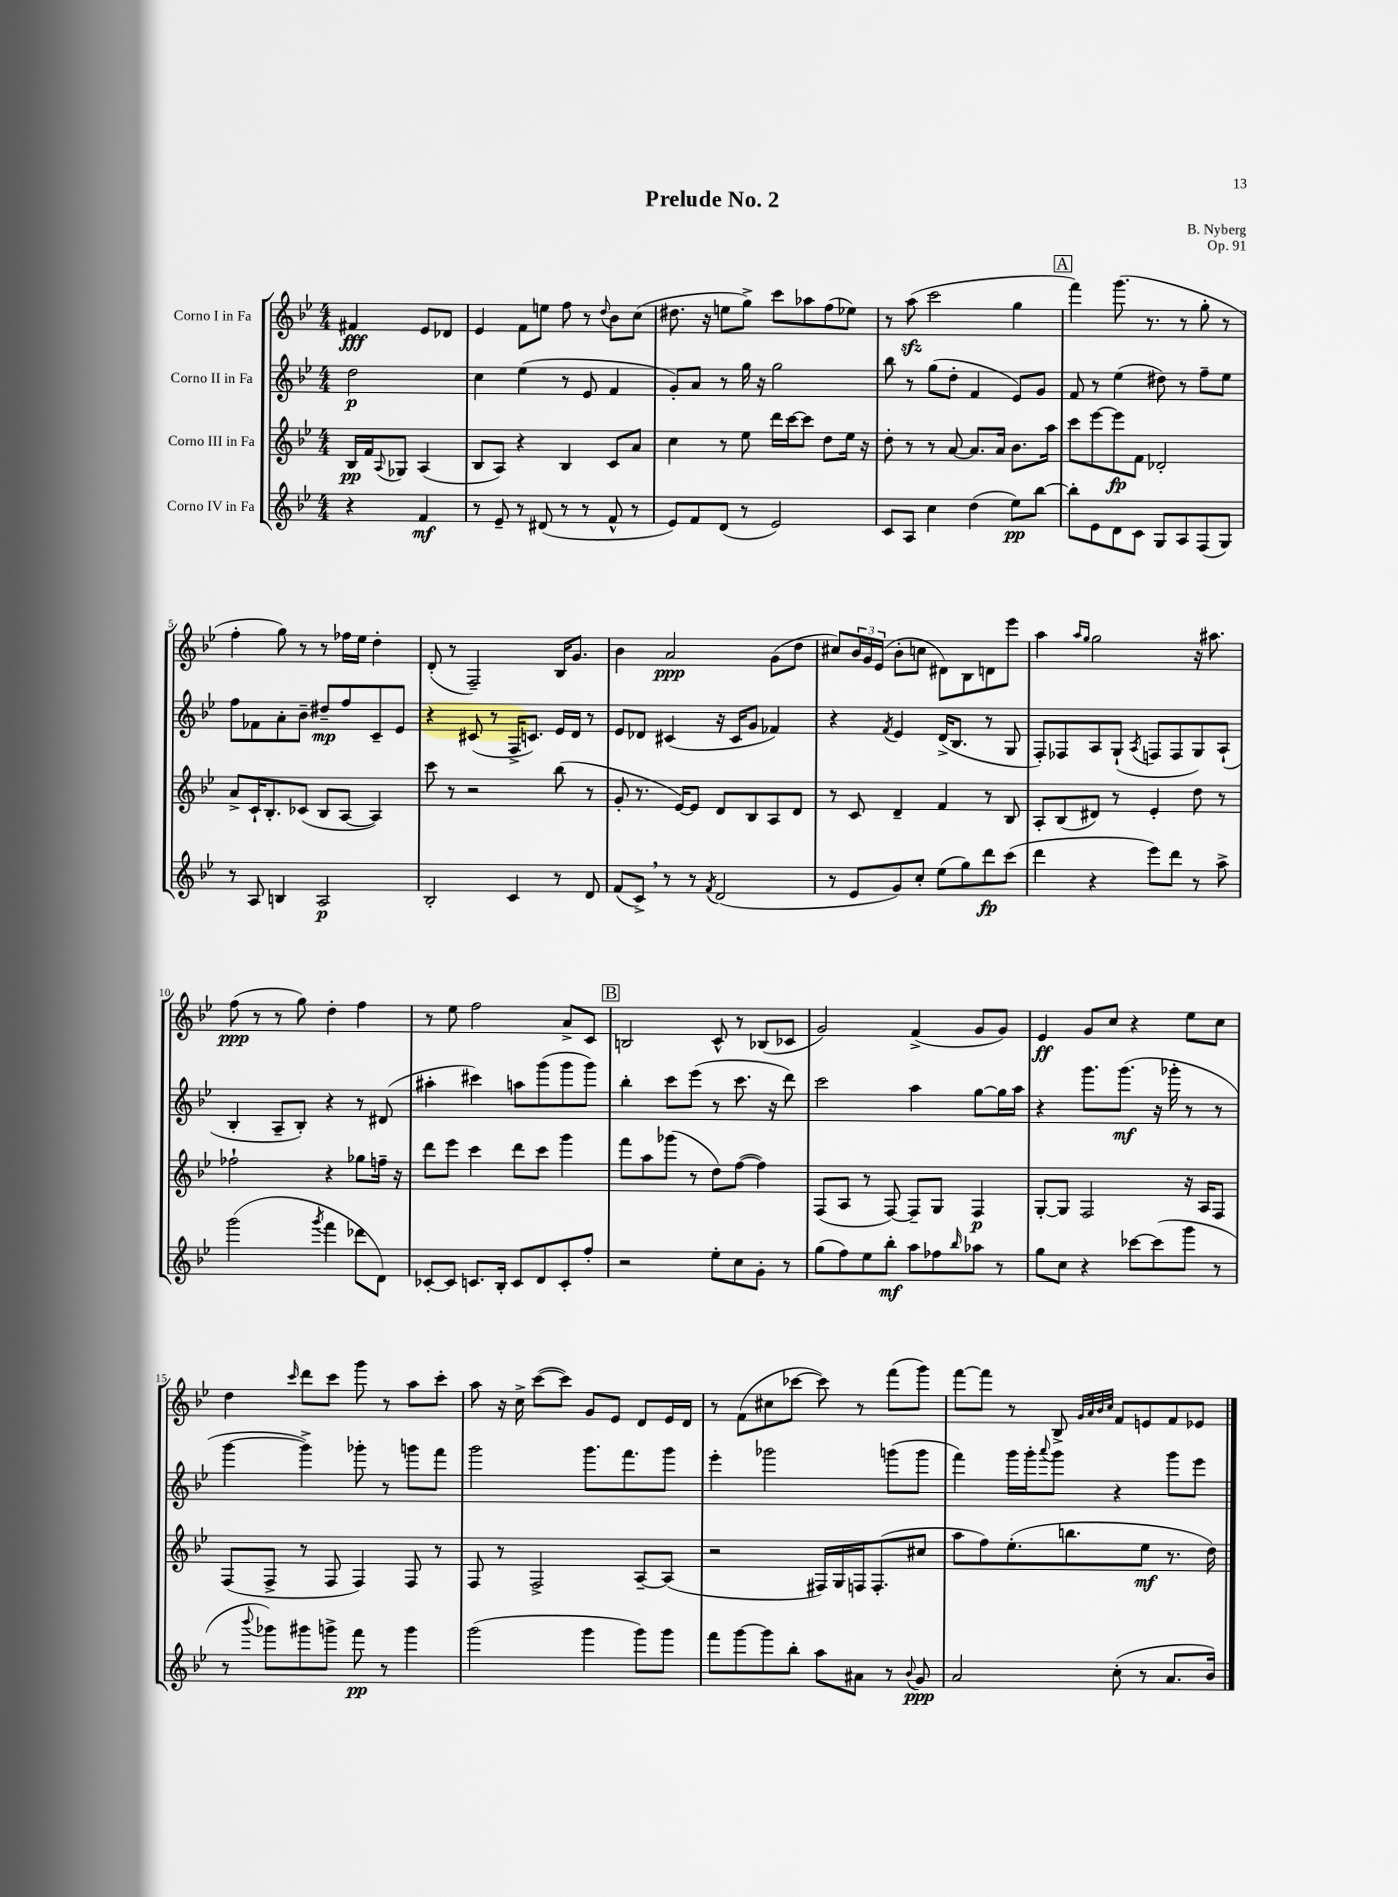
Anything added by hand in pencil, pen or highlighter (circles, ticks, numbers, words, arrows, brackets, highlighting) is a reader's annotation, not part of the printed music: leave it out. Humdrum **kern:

**kern	**kern	**kern	**kern
*staff4	*staff3	*staff2	*staff1
*clefG2	*clefG2	*clefG2	*clefG2
*k[b-e-]	*k[b-e-]	*k[b-e-]	*k[b-e-]
*M4/4	*M4/4	*M4/4	*M4/4
4r	16B-	2dd	4f#
.	16f	.	.
.	8qqA	.	.
.	8G-	.	.
4f	(4A	.	8e-
.	.	.	8d-
=	=	=	=
8r	8B-	4cc	4e-
8e-~	8A)	.	.
8r	4r	(4ee-	8f
(8d#	.	.	8ee
8r	4B-	8r	8ff
8r	.	8e-	8r
.	.	.	8qqdd
8f^^	8c	4f	8b-
8r	8a	.	(8cc
=	=	=	=
8e-)	4cc	8g')	8.dd#
8f	.	8a	.
.	.	.	16r
(8d	8r	8r	8ee
8r	8ee-	16gg	8gg^)
.	.	16r	.
2e-)	16ddd	2gg	8ccc
.	[16ccc	.	.
.	8ccc]	.	8aa-
.	8dd	.	(8ff
.	16ee-	.	8ee-)
.	16r	.	.
=	=	=	=
8c	8dd'	8bb-	8r
8A	8r	8r	(8aa
4cc	8r	(8gg	2ccc
.	[8a	8dd'	.
(4dd	8.a]	4f	.
.	16a	.	.
8ee-)	8.b-	8e-)	4gg
[8bb-	.	8g	.
.	16aa	.	.
=	=	=	=
8bb-']	8ccc	8f	4fff)
8e-	[8eee-	8r	.
8d	8eee-]	(4ee-	(8.ggg
8c	8f	.	.
.	.	.	8.r
8G	2d-'	8dd#)	.
8A	.	8r	8r
(8F	.	8ff~	8gg'
8G)	.	8ee-	8r
=	=	=	=
8r	8a^	8ff	4ff'
8A	16c`	8f-	.
.	8.B-'	.	.
4B	.	8a'	8gg)
.	(8c-	8b-~	8r
2A	8B-	8dd#~	8r
.	[8A	8ff	16ff-
.	.	.	16ee-
.	4A])	8c~	4dd'
.	.	8e-	.
=	=	=	=
2B-'	8ccc	4r	(8d'
.	8r	.	8r
.	2r	(8c#	2F~)
.	.	8r	.
4c	.	16F^	.
.	.	8.c)	.
8r	(8bb-	16e-	16B-
.	.	16d	8.g
8d	8r	8r	.
=	=	=	=
(8f	8g'	8e-	4b-
8c^)	8.r	8d-	.
8r	.	(4c#	2a
.	[16e-)	.	.
8r	8e-]	.	.
8qf	.	.	.
(2d	8d	16r	.
.	.	16c#	.
.	8B-	8g	.
.	8A	4f-)	(8g
.	8d	.	8dd
=	=	=	=
8r	8r	4r	8cc#)
8e-	8c	.	24b-
.	.	.	24g
.	.	.	(24e-
.	.	8qf	.
8g)	4d~	4e-	8b-'
8cc'	.	.	8cc
(8ee-	4f	(16d^	8d#)
.	.	8.B-	.
8gg)	.	.	8B-
8ddd	8r	8r	8d
(8ccc	8B-	8G	8eee-
=	=	=	=
4ddd	8A'	8F')	4aa
.	(8B-	8F-	.
.	.	.	16qqaa
.	.	.	16qqgg
4r	8d#)	8A	2gg
.	8r	(8G`	.
.	.	8qA	.
8eee-)	4e-'	8F	.
8ddd	.	8F	.
8r	8dd	8G)	16r
.	.	.	8.aa#
8aa^	8r	(8A`	.
=	=	=	=
(2ggg	2ff-`	4B-'	(8ff
.	.	.	8r
.	.	8A~	8r
.	.	8B-')	8gg)
8qggg	.	.	.
4fff	4r	4r	4dd'
8ddd-	8gg-	8r	4ff
8d)	16ff~	(8d#	.
.	16r	.	.
=	=	=	=
[8c-'	8ddd	4aa#'	8r
8c-]	8eee-	.	8ee-
8.c	4ccc	4ccc#)	2ff
16B-'	.	.	.
8c	8ddd	8aa	.
8d	8ccc	(8ggg	.
8c'	4ggg	8ggg	8a^
8ff'	.	8ggg)	8c
=	=	=	=
2r	8fff	4bb-'	2B
.	8aa	.	.
.	(8ggg-	8ccc	.
.	8r	(8eee-	.
8ee-'	8dd)	8r	8c^^
8cc	([8ff	8.ccc	8r
8g'	4ff])	.	(8B-
.	.	16r	.
8r	.	8ddd)	8c-
=	=	=	=
(8gg	(8F	2ccc	2g)
8ff)	8A	.	.
8ee-	8r	.	.
8bb-'	[8F)	.	.
8aa	8F~]	4aa	(4f^
8ff-	8G	.	.
16qqbb-	.	.	.
8aa-	4F	[8gg	8g
8r	.	16gg]	8g)
.	.	16aa	.
=	=	=	=
8gg	[8G'	4r	4e-
8cc	8G]	.	.
4r	2F	8.ggg	8g
.	.	.	8cc
.	.	(8.ggg	.
[8ccc-	.	.	4r
(8ccc-]	.	16r	.
.	.	16ggg-'	.
8ggg	16r	8r	8ee-
.	16A	.	.
8r	8F	8r	8cc
=	=	=	=
8r	(8F	[4ggg	4dd
8qqbbb-	.	.	.
8ggg-)	8F^	.	.
.	.	.	16qqccc
8ggg#	8r	4ggg^])	8ddd
8ggg^	8F	.	8ccc
8fff	4F)	8ggg-'	8ggg
8r	.	8r	8r
4ggg	8F	8ggg	8aa
.	8r	8fff	8ccc'
=	=	=	=
(2ggg	8F	2ggg	8aa
.	8r	.	16r
.	.	.	16cc^
.	2F^	.	([8ccc
.	.	.	8ccc])
4ggg	.	8.ggg	8g
.	.	.	8e-
.	.	8.fff	.
8ggg)	[8A~	.	8d
8ggg	(8A]	8ggg	16e-
.	.	.	16d
=	=	=	=
8fff	2r	4eee-'	8r
[8ggg	.	.	(8f
8ggg]	.	2ggg-	8cc#
8bb-'	.	.	[8ccc-
8aa	16F#)	.	8ccc-])
.	16G	.	.
8a#	16F	.	8r
.	(8.F'	.	.
8r	.	(8ggg	(8fff
8qqb-	.	.	.
8g	8cc#	8ggg	8ggg)
=	=	=	=
2a	8aa	4fff)	[8fff
.	8ff)	.	8fff]
.	(8.ee-'	16ggg	8r
.	.	16ggg'	.
.	.	8qqaaa	.
.	.	8ggg	8B-^
.	8.bb	.	.
.	.	.	32qqg
.	.	.	32qqa
.	.	.	32qqb-
.	.	.	32qqcc
(8cc'	.	4r	8f
8r	8ee-	.	8e
8.a	8.r	8ggg	8f
.	.	8eee-	8e-
16b-)	16dd)	.	.
==	==	==	==
*-	*-	*-	*-
